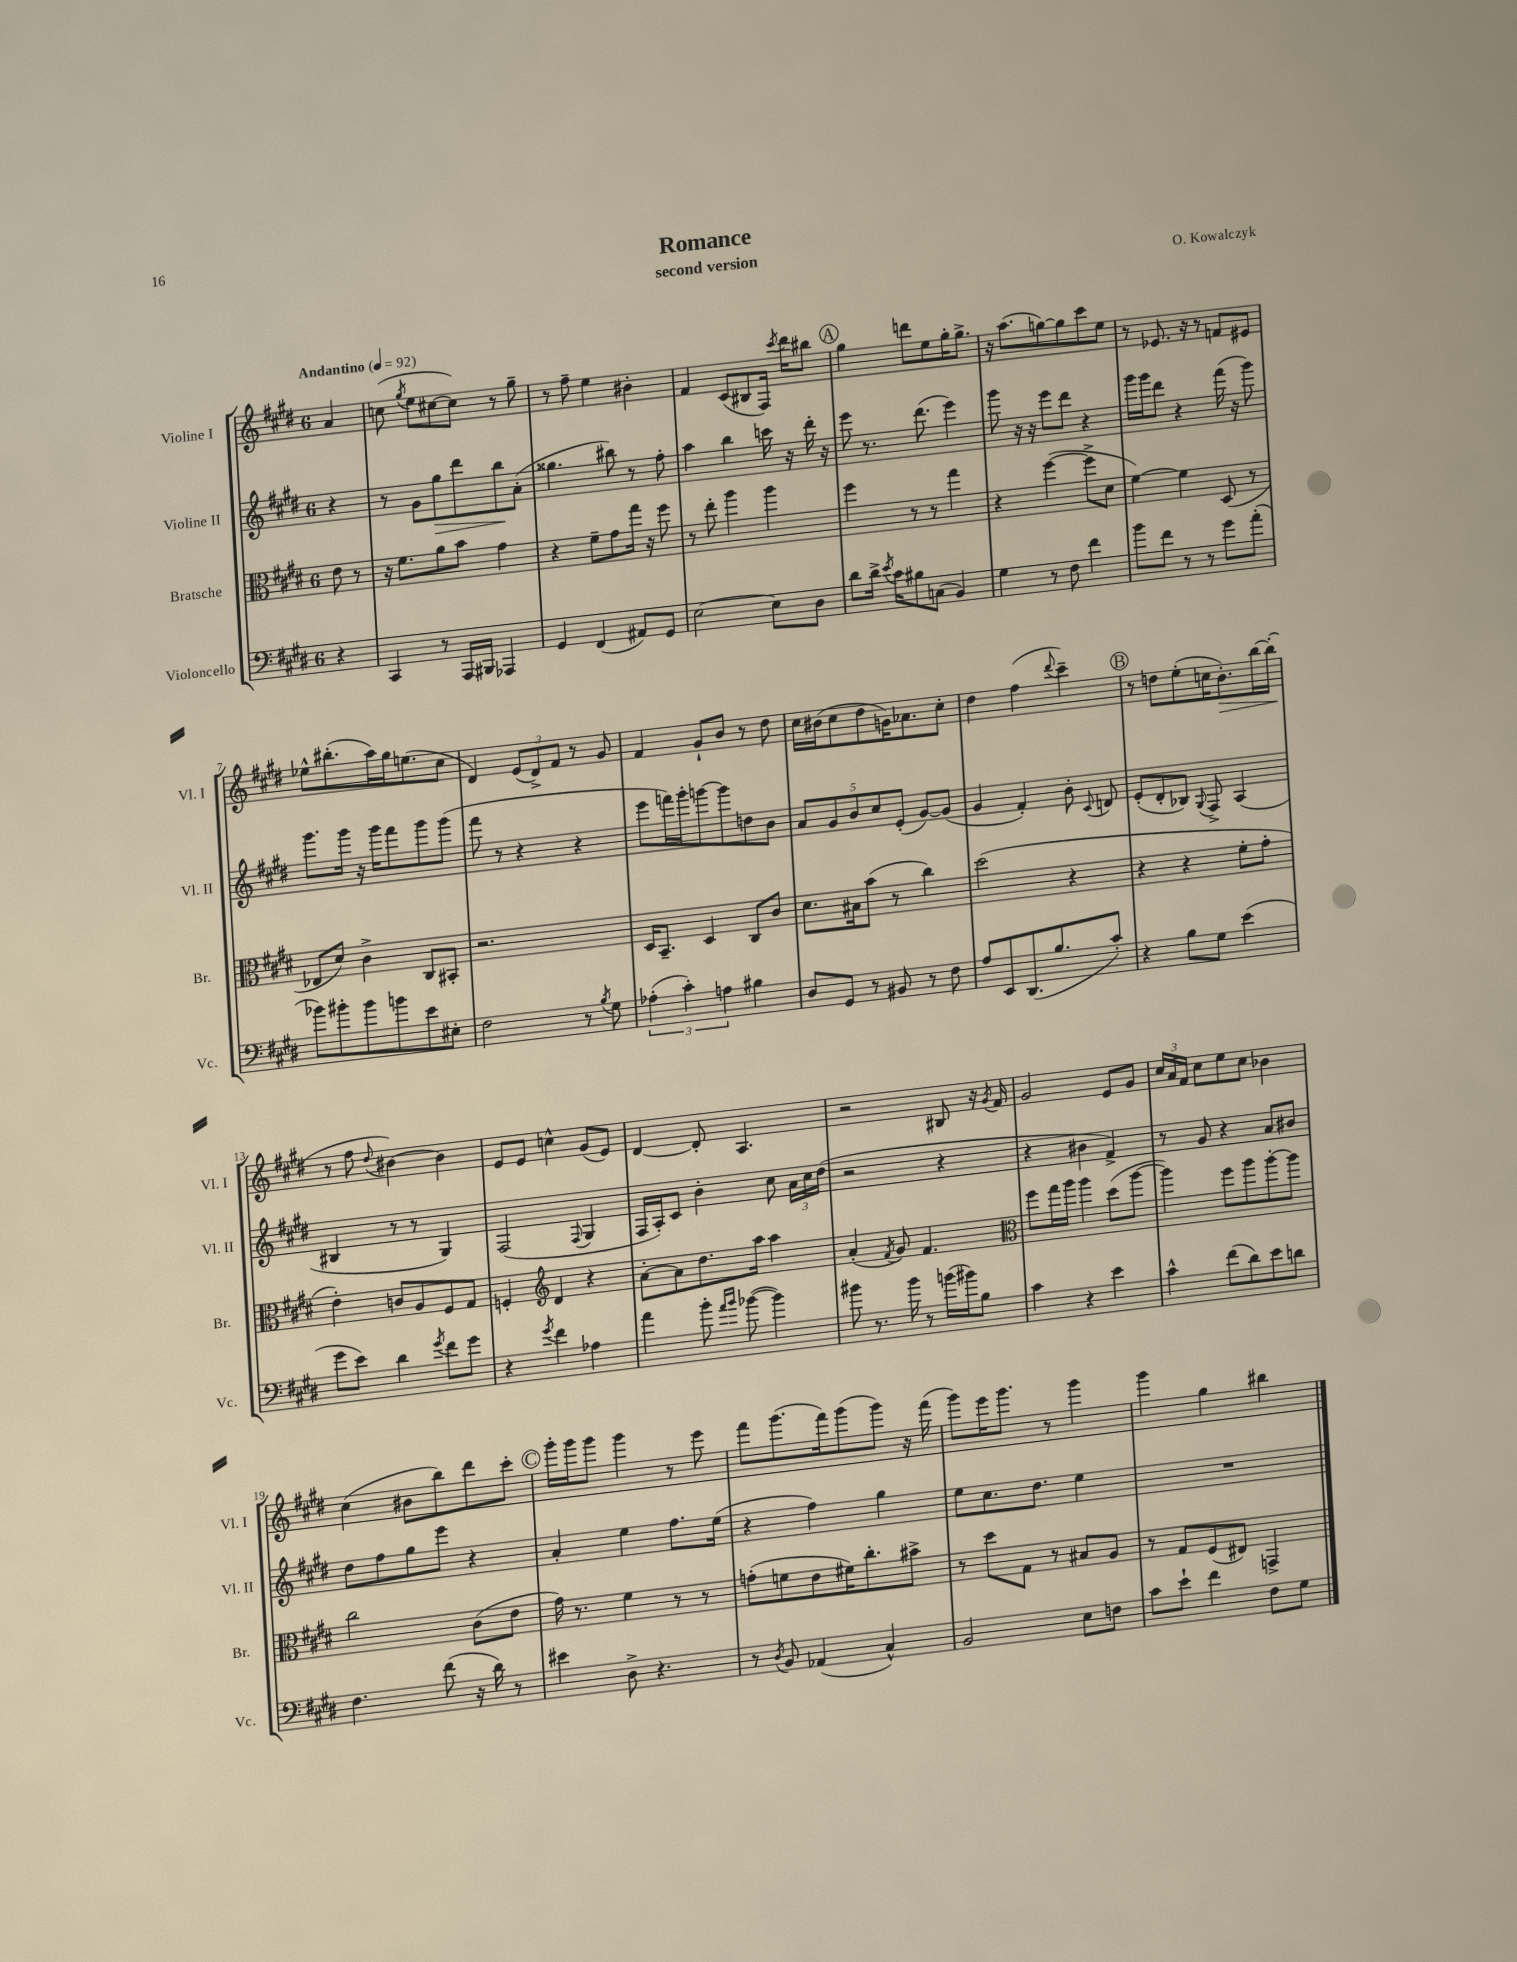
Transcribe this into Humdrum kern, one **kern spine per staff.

**kern	**kern	**kern	**dynam	**kern	**dynam
*part4	*part3	*part2	*part2	*part1	*part1
*staff4	*staff3	*staff2	*staff2	*staff1	*staff1
*I"Violoncello	*I"Bratsche	*I"Violine II	*	*I"Violine I	*
*I'Vc.	*I'Br.	*I'Vl. II	*	*I'Vl. I	*
*clefF4	*clefC3	*clefG2	*	*clefG2	*
*k[f#c#g#d#]	*k[f#c#g#d#]	*k[f#c#g#d#]	*	*k[f#c#g#d#]	*
*M6/8	*M6/8	*M6/8	*	*M6/8	*
*MM92	*MM92	*MM92	*	*MM92	*
=	=	=	=	=	=
!	!	!	!	!LO:TX:a:B:t=Andantino	!
4r	8e\	4r	.	4a/	.
.	8r	.	.	.	.
=1	=1	=1	=1	=1	=1
4CC#/	16r	8r	.	(8ccn\	.
.	8.f#\L	.	.	.	.
.	.	.	.	8qgg#/	.
.	.	8g#\L	.	8ee\L	.
!	!	!	!LO:HP:b	!	!
8r	8a\	8gg#\	>	[8cc#X\	.
16AAA/LL	8b\J	8ddd#\	.	8cc#\J])	.
16BBB#X/JJ	.	.	.	.	.
4AAA-X/	4g#\	8bb\	.	8r	.
.	.	(8a'\J	]	8gg#~\	.
=2	=2	=2	=2	=2	=2
4GG#/	4r	4.gg##X\	.	8r	.
.	.	.	.	8ff#~\	.
(4FF#/	8f#~\L	.	.	4ee\	.
.	8g#\	8bb#X\)	.	.	.
8AA#X/L)	16gg#\Jk	8r	.	4b#X'\	.
.	16r	.	.	.	.
8GG#/J	8ff#\	8ff#'\	.	.	.
=3	=3	=3	=3	=3	=3
[2E\	8r	4aa\	.	4f#/	.
.	8ee'\	.	.	.	.
.	4aa\	4bb\	.	(8c#/L	.
.	.	.	.	8B#X/	.
8E\L]	4aa\	16cccn\	.	16F#/Jk)	.
.	.	.	.	8qccc#/	.
.	.	16r	.	16ddd#\KL	.
8D#\J	.	16ddd#'\	.	8bb#X\J	.
.	.	16r	.	.	.
!!LO:REH:place=s1:t=A
=4	=4	=4	=4	=4	=4
8d#\L	4ff#\	8eee\	.	4gg#\	.
16d#^\Jk	.	8.r	.	.	.
8qe/	.	.	.	.	.
16c#\KL	.	.	.	.	.
8B#X\	8r	.	.	8dddn\L	.
.	.	(8.ddd#\	.	.	.
(8Cn\J	8r	.	.	8ee\	.
4BB/)	4gg#\	4eee\)	.	16gg#'\K	.
.	.	.	.	8.gg#^\J	.
=5	=5	=5	=5	=5	=5
4G#\	4r	8ggg#\	.	16r	.
.	.	.	.	(8.aa\L	.
.	.	16r	.	.	.
.	.	16r	.	.	.
8r	([4ff#\	8eee\L	.	[8ggn\)	.
8F#\	.	8ddd#\J	.	8gg\]	.
4f#\	8ff#^\L]	4r	.	8ccc#\	.
.	8d#\J	.	.	8ee\J	.
=6	=6	=6	=6	=6	=6
8b\L	[4f#\)	16ggg#\LL	.	8r	.
.	.	16ggg#\J	.	.	.
8f#\J	.	8ddd#\J	.	8.e-X/	.
8r	4f#\]	4r	.	.	.
.	.	.	.	16r	.
8r	.	.	.	8r	.
8g#\L	(8D#/	(16fff#\	.	8fn/L	.
.	.	16r	.	.	.
(8a'\J	8r	8ggg#\)	.	8e#X/J	.
!!LO:LB:g=z
=7	=7	=7	=7	=7	=7
8b-X\L)	8E-X/L	8.ggg#\L	.	8ee-X^^\L	.
8b#X'\	8d#/J)	.	.	(8.bb#X'\	.
.	.	16ggg#\Jk	.	.	.
8b#\	4c#^\	16r	.	.	.
.	.	16ggg#\KL	.	16aa\L)	.
8bn\	.	8fff#\	.	16gg#\J	.
.	.	.	.	(8.een\	.
8e\	8C#/L	8ggg#\	.	.	.
8E#X'\J	8BB#X'/J	(8ggg#\J	.	8cc#\J	.
=8	=8	=8	=8	=8	=8
2F#\	2.r	8fff#\	.	4d#/)	.
.	.	8r	.	.	.
.	.	4r	.	(12e/L	.
.	.	.	.	12d#^/)	.
.	.	.	.	12f#/J	.
8r	.	4r	.	8r	.
8qB/	.	.	.	.	.
8G#\	.	.	.	8g#/	.
=9	=9	=9	=9	=9	=9
(6A-X'\	16D#/KL	8eee\L	.	4f#/	.
.	8.BB~/J	.	.	.	.
.	.	16fffn\L)	.	.	.
6c#'\)	.	.	.	.	.
.	.	16ggg#'\J	.	.	.
.	4D#/	[8gggn\	.	8g#`/L	.
6An\	.	.	.	.	.
.	.	8ggg\]	.	8b/J	.
4B#X\	8C#/L	8ddn\	.	8r	.
.	8c#/J	8b\J	.	8dd#\	.
=10	=10	=10	=10	=10	=10
8D#/L	8.d#\L	10a/L	.	16cc#\LL	.
.	.	.	.	(16b#X\J	.
.	.	10g#/	.	.	.
8GG#/J	.	.	.	8cc#\	.
.	16B#X\k	.	.	.	.
.	.	10b/	.	.	.
8r	(8b\J	.	.	8dd#\	.
.	.	10cc#/	.	.	.
8BB#X/	8r	.	.	16gn\K)	.
.	.	(10e'/J	.	.	.
.	.	.	.	8.a-X\	.
8r	4cc#\)	[8g#/L)	.	.	.
8F#\	.	(8g#/J]	.	8cc#'\J	.
=11	=11	=11	=11	=11	=11
8A/L	(2dd#\	4g#/	.	4dd#\	.
8EE/	.	.	.	.	.
(8.DD#/	.	4f#'/)	.	(4ff#\	.
8.B/	.	.	.	.	.
.	.	.	.	8qqddd#/	.
.	4r	8b'\	.	4ccc#~\)	.
.	.	8qqc#/	.	.	.
8c#'/J)	.	8dn/	.	.	.
!!LO:REH:place=s1:t=B
=12	=12	=12	=12	=12	=12
4r	4r	(8e'/L	.	8r	.
.	.	8d#'/	.	8ddn\L	.
8B\L	4r	8B-X/J)	.	(8ee'\	.
.	.	8qqG#/	.	.	.
8G#\J	.	8F#^/	.	16ccn\K	.
!	!	!	!	!	!LO:HP:b
.	.	.	.	8.b'\)	>
(4e\	8f#'\L	(4A/	.	.	.
.	8g#'\J	.	.	[16bb\L	.
.	.	.	.	(16bb'\JJ]	.
.	.	.	.	.	]
!!LO:LB:g=z
=13	=13	=13	=13	=13	=13
8g#\L	4e'\)	4B#X/	.	8r	.
8e\J)	.	.	.	8ff#\	.
.	.	.	.	8qqdd#/	.
4d#\	8cn/L	8r	.	[4b#X\)	.
.	8A/	8r	.	.	.
8qg#/	.	.	.	.	.
8f#\L	8F#/	4G#/)	.	4b#\]	.
8g#\J	8G#/J	.	.	.	.
=14	=14	=14	=14	=14	=14
4r	4Fn'/	(2F#/	.	8e/L	.
.	.	.	.	8e/J	.
8qg#/	.	.	.	.	.
*	*clefG2	*	*	*	*
4f#\	4d#/	.	.	4ccn^^\	.
.	.	8qqF#/	.	.	.
4A-X\	4r	4G#/	.	(8g#/L	.
.	.	.	.	8e/J)	.
=15	=15	=15	=15	=15	=15
4a\	[8a'\L	16F#/LL	.	[4d#/	.
.	.	16A'/J)	.	.	.
.	8a\]	8c#/J	.	.	.
8b'\	8.dd#\	4b'\	.	8d#'/]	.
16qqa/LL	.	.	.	.	.
16qqb/JJ	.	.	.	.	.
([8b-X\	.	.	.	4.A/	.
.	16aa\Jk	.	.	.	.
4b-\])	4aa\	8cc#\	.	.	.
.	.	24a\LL	.	.	.
.	.	24cc#\	.	.	.
.	.	(24dd#\JJ	.	.	.
=16	=16	=16	=16	=16	=16
8b#X\	(4a'/	2r	.	2r	.
8.r	.	.	.	.	.
.	8qf#/	.	.	.	.
.	8g#/)	.	.	.	.
16b#\	.	.	.	.	.
8r	4.f#/	.	.	.	.
(16bn\LL	.	4r	.	8B#X/	.
16b#X\J)	.	.	.	.	.
8B\J	.	.	.	16r	.
.	.	.	.	8qg#/	.
.	.	.	.	16f#/	.
=17	=17	=17	=17	=17	=17
*	*clefC3	*	*	*	*
4c#\	8ff#\L	4r	.	2g#/	.
.	16gg#\L	.	.	.	.
.	16aa\JJ	.	.	.	.
4r	4aa\	4b#X\	.	.	.
4e\	(8dd#\L	4f#^/)	.	8e/L	.
.	[8aa\J	.	.	8g#/J	.
=18	=18	=18	=18	=18	=18
4c#^^\	4aa\])	8r	.	24cc#/LL	.
.	.	.	.	24a/	.
.	.	.	.	24f#/JJ	.
.	.	8g#/	.	8cc#\L	.
(8f#\L	8ff#\L	4r	.	8ee\	.
8d#\)	8aa\	.	.	8cc#\J	.
8e\	[8aa'\	8a/L	.	4b-X\	.
8dn\J	8aa\J]	8b#X/J	.	.	.
!!LO:LB:g=z
=19	=19	=19	=19	=19	=19
4.F#\	2cc#\	8dd#\L	.	(4cc#\	.
.	.	8ff#\	.	.	.
.	.	8gg#\	.	8b#X\L	.
(8f#\	.	8eee\J	.	8bb\)	.
16r	(8c#\L	4r	.	8ddd#\	.
16d#\)	.	.	.	.	.
8r	8e\J	.	.	8ccc#'\J	.
!!LO:REH:place=s1:t=C
=20	=20	=20	=20	=20	=20
4e#X\	16g#\)	4a'/	.	16ggg#'\LL	.
.	8.r	.	.	16ggg#\J	.
.	.	.	.	8ggg#\J	.
8D#^\	4f#\	4ee\	.	4ggg#\	.
4.r	.	.	.	.	.
.	8r	8.ff#\L	.	8r	.
.	8r	.	.	8eee\	.
.	.	(16ee\Jk	.	.	.
=21	=21	=21	=21	=21	=21
8r	(8gn'\L	4r	.	8fff#\L	.
8qD#/	.	.	.	.	.
8BB/	8fn\	.	.	(8.ggg#\	.
(4AA-X/	8e\	4ff#\)	.	.	.
.	.	.	.	16fff#\k)	.
.	16f#X\K)	.	.	(8ggg#\	.
.	8.cc#'\	.	.	.	.
4C#^^/)	.	4gg#\	.	8ggg#\J)	.
.	8b#X^\J	.	.	16r	.
.	.	.	.	(16fff#\	.
=22	=22	=22	=22	=22	=22
2BB/	8r	8ee\L	.	8ggg#\L)	.
.	8dd#\L	8.cc#\	.	16eee\K	.
.	.	.	.	8.ggg#\J	.
.	8G#\J	.	.	.	.
.	.	8.dd#\J	.	.	.
.	8r	.	.	8r	.
8E\L	8B#X/L	4ee\	.	4ggg#\	.
8Fn\J	8A/J	.	.	.	.
=23	=23	=23	=23	=23	=23
8c#\L	8r	2.r	.	4ggg#\	.
8e`\J	8G#/L	.	.	.	.
4f#\	(8F#/	.	.	4gg#\	.
.	8E#X/J)	.	.	.	.
8F#\L	4GGn^/	.	.	4bb#X\	.
8G#\J	.	.	.	.	.
==	==	==	==	==	==
*-	*-	*-	*-	*-	*-
